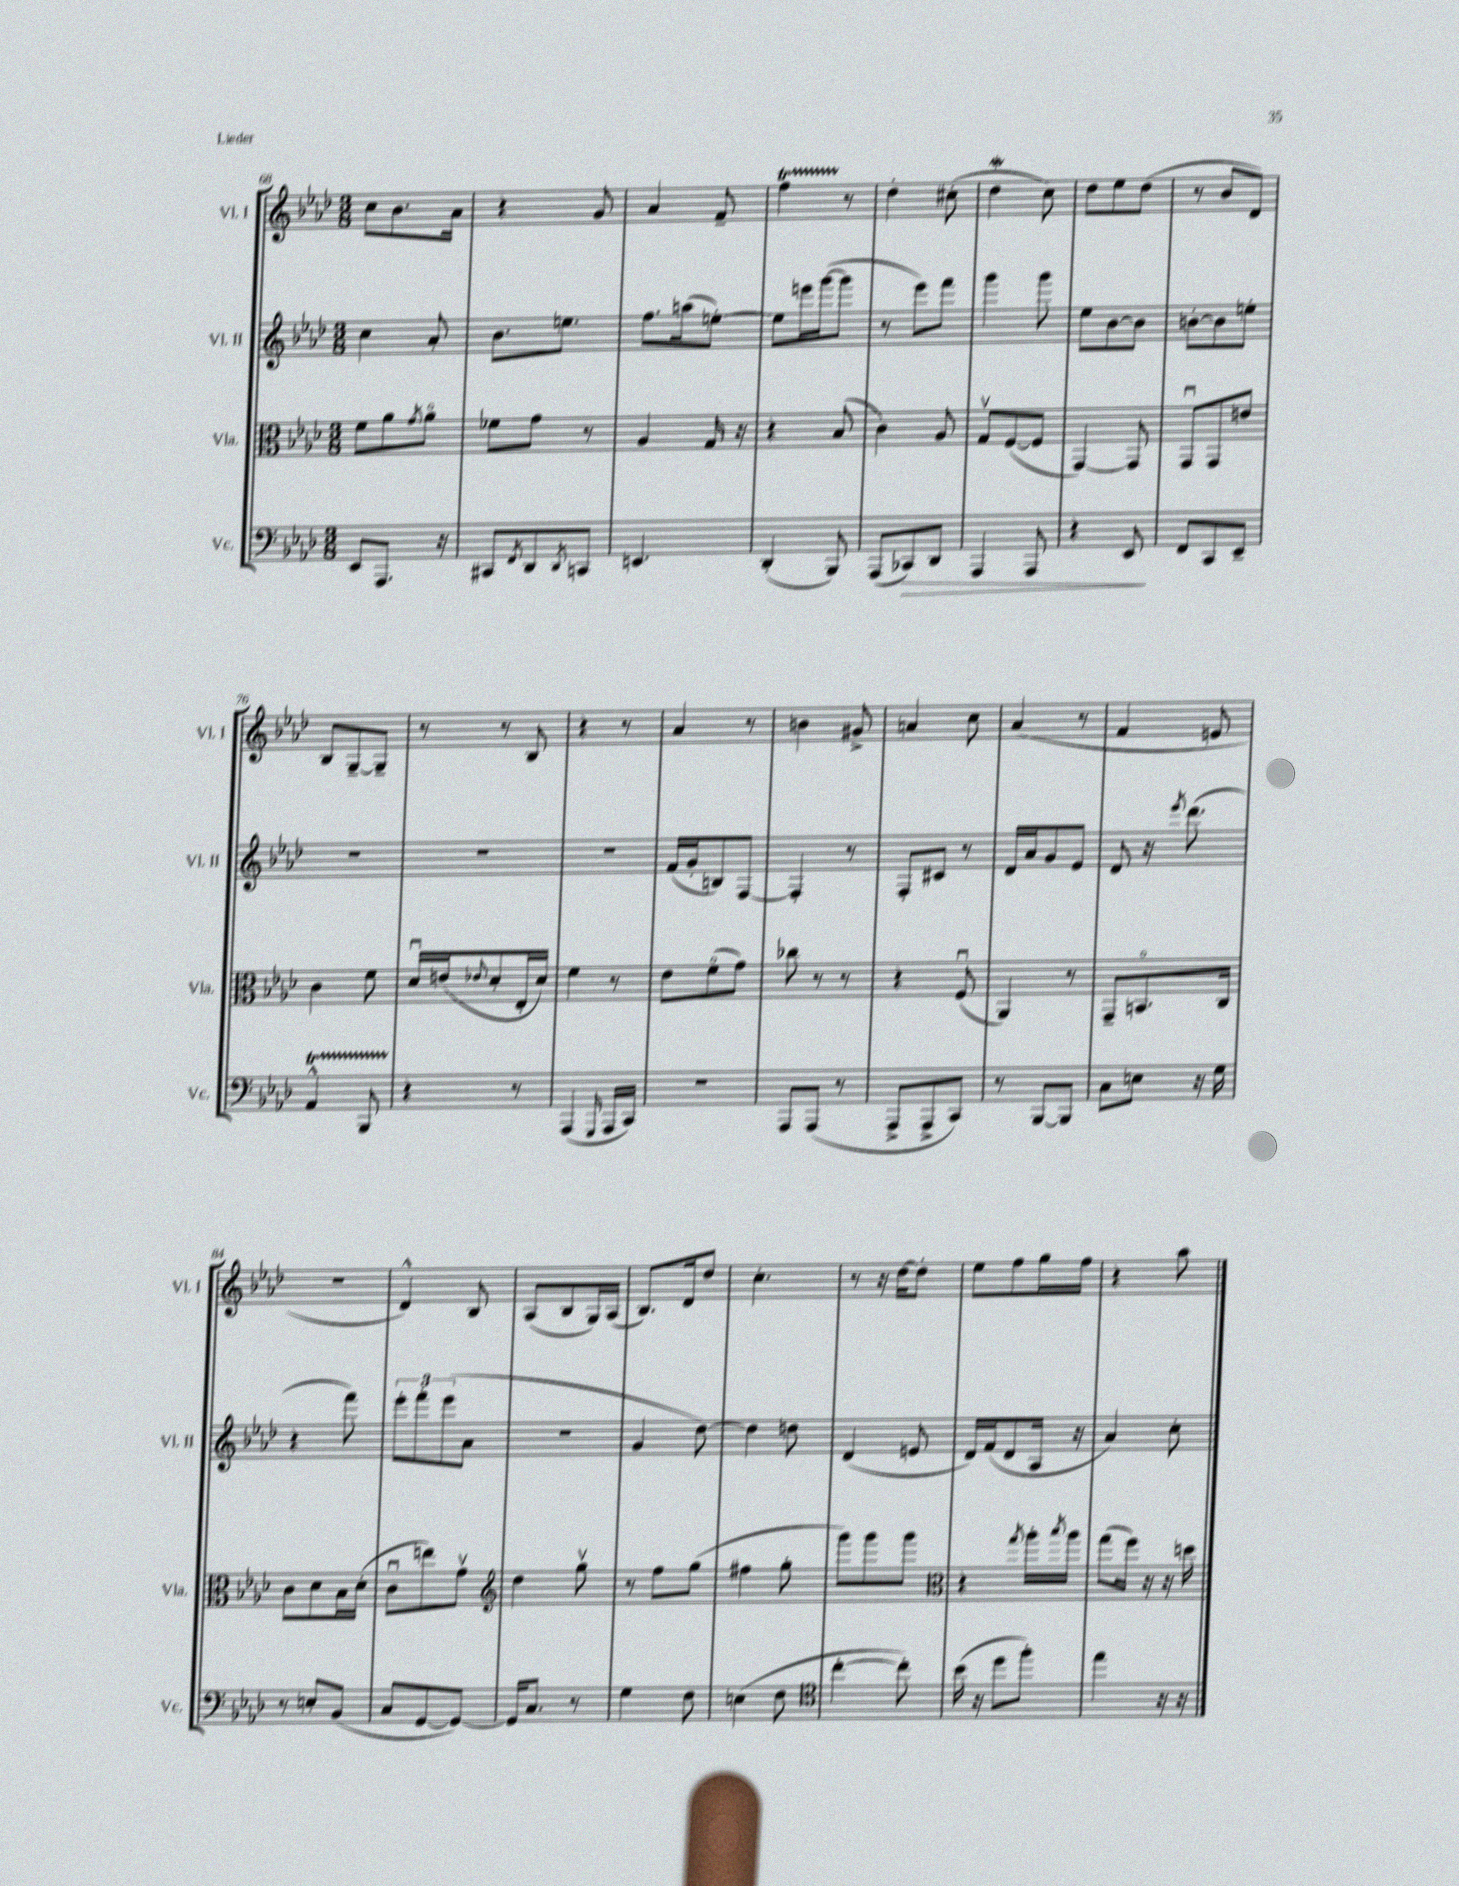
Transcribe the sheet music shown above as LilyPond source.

<<
\new StaffGroup <<
\new Staff = "s0" \with { instrumentName = "Vl. I" shortInstrumentName = "Vl. I" } {
    \clef treble \key aes \major \numericTimeSignature \time 3/8
    c''8 bes'8. aes'16 |
    r4 g'8 |
    aes'4 f'8-- |
    f''4\startTrillSpan r8\stopTrillSpan |
    des''4-. cis''8-.( |
    des''4\mordent c''8) |
    des''8 ees''8 des''8( |
    r8 bes'8 des'8) |
    bes8 g8~-- g8-- |
    r8 r8 bes8 |
    r4 r8 |
    aes'4 r8 |
    b'4 gis'8-> |
    a'4 c''8 |
    aes'4( r8 |
    f'4 e'8 |
    R4. |
    des'4-^) bes8 |
    aes8( bes8 g16) aes16( |
    bes8.) des'16 des''8 |
    c''4.-. |
    r8 r16 des''16~ des''8-. |
    ees''8 f''8 g''16 f''16 |
    r4 aes''8 \bar "|." |
}
\new Staff = "s1" \with { instrumentName = "Vl. II" shortInstrumentName = "Vl. II" } {
    \clef treble \key aes \major \numericTimeSignature \time 3/8
    c''4 aes'8-. |
    bes'8. e''8. |
    f''8. a''16( e''8~-.) |
    e''8 e'''16 g'''16~( g'''8 |
    r8 ees'''8) f'''8 |
    g'''4 g'''8 |
    ees''8 bes'8~ bes'8 |
    b'8~-. b'8 e''8-. |
    R4. |
    R4. |
    R4. |
    f'16( g'16-. b8) f8~ |
    f4-. r8 |
    f8-. cis'8 r8 |
    des'16 aes'16 g'8 ees'8 |
    des'8 r16 \acciaccatura { ees'''8 } des'''8.( |
    r4 f'''8) |
    \tuplet 3/2 { ees'''8-. f'''8-. ees'''8( } aes'8 |
    R4. |
    g'4 des''8~) |
    des''4 d''8 |
    des'4( e'8 |
    des'16) f'16( des'8 aes16 r16 |
    aes'4) c''8-. \bar "|." |
}
\new Staff = "s2" \with { instrumentName = "Vla." shortInstrumentName = "Vla." } {
    \clef alto \key aes \major \numericTimeSignature \time 3/8
    f'8 aes'8 \acciaccatura { g'8 } aes'8\flageolet |
    fes'8 g'8 r8 |
    aes4 g16 r16 |
    r4 bes8( |
    c'4) aes8 |
    g8\upbow f8~( f8 |
    g,4~) g,8 |
    g,8\downbow g,8 e'8 |
    c'4 f'8 |
    des'16\downbow e'16( \appoggiatura { ees'8 } des'8-. ees16-. des'16) |
    f'4 r8 |
    ees'8 f'8\flageolet( g'8) |
    ces''8 r8 r8 |
    r4 f8\downbow( |
    aes,4) r8 |
    g,8-- b,8.\flageolet c16 |
    c'8 des'8 bes16 des'16-.( |
    c'8\downbow e''8) g'8\upbow |
    \clef treble des''4 g''8\upbow |
    r8 f''8 g''8( |
    fis''4 g''8-. |
    g'''8) g'''8 g'''8 |
    \clef alto r4 \acciaccatura { g''8 } aes''16-. \acciaccatura { bes''8 } aes''16 |
    g''8( f''16) r16 r16 d''16 \bar "|." |
}
\new Staff = "s3" \with { instrumentName = "Vc." shortInstrumentName = "Vc." } {
    \clef bass \key aes \major \numericTimeSignature \time 3/8
    ees,8 aes,,8. r16 |
    cis,8 \acciaccatura { f,8 } des,8 \acciaccatura { des,8 } c,8 |
    e,4. |
    des,4-.( bes,,8) |
    aes,,8( ces,8\>) des,8 |
    aes,,4 aes,,8 |
    r4 ees,8\! |
    f,8 c,8 ees,8-- |
    aes,4-^\startTrillSpan bes,,8 |
    r4\stopTrillSpan r8 |
    aes,,4( \grace { g,,16 } aes,,16 c,16) |
    R4. |
    aes,,8 aes,,8( r8 |
    aes,,8-> aes,,8-> c,8) |
    r8 bes,,8~ bes,,8 |
    c8 e8 r16 g16 |
    r8 e8-. bes,8( |
    c8 g,8~ g,8~) |
    g,16 c8. r8 |
    g4 f8 |
    e4( f8 |
    \clef tenor c''4~-. c''8-.) |
    bes'16( r16 des''8 f''8-.) |
    ees''4 r16 r16 \bar "|." |
}
>>
>>
\layout { \context { \Score currentBarNumber = #68 } }
